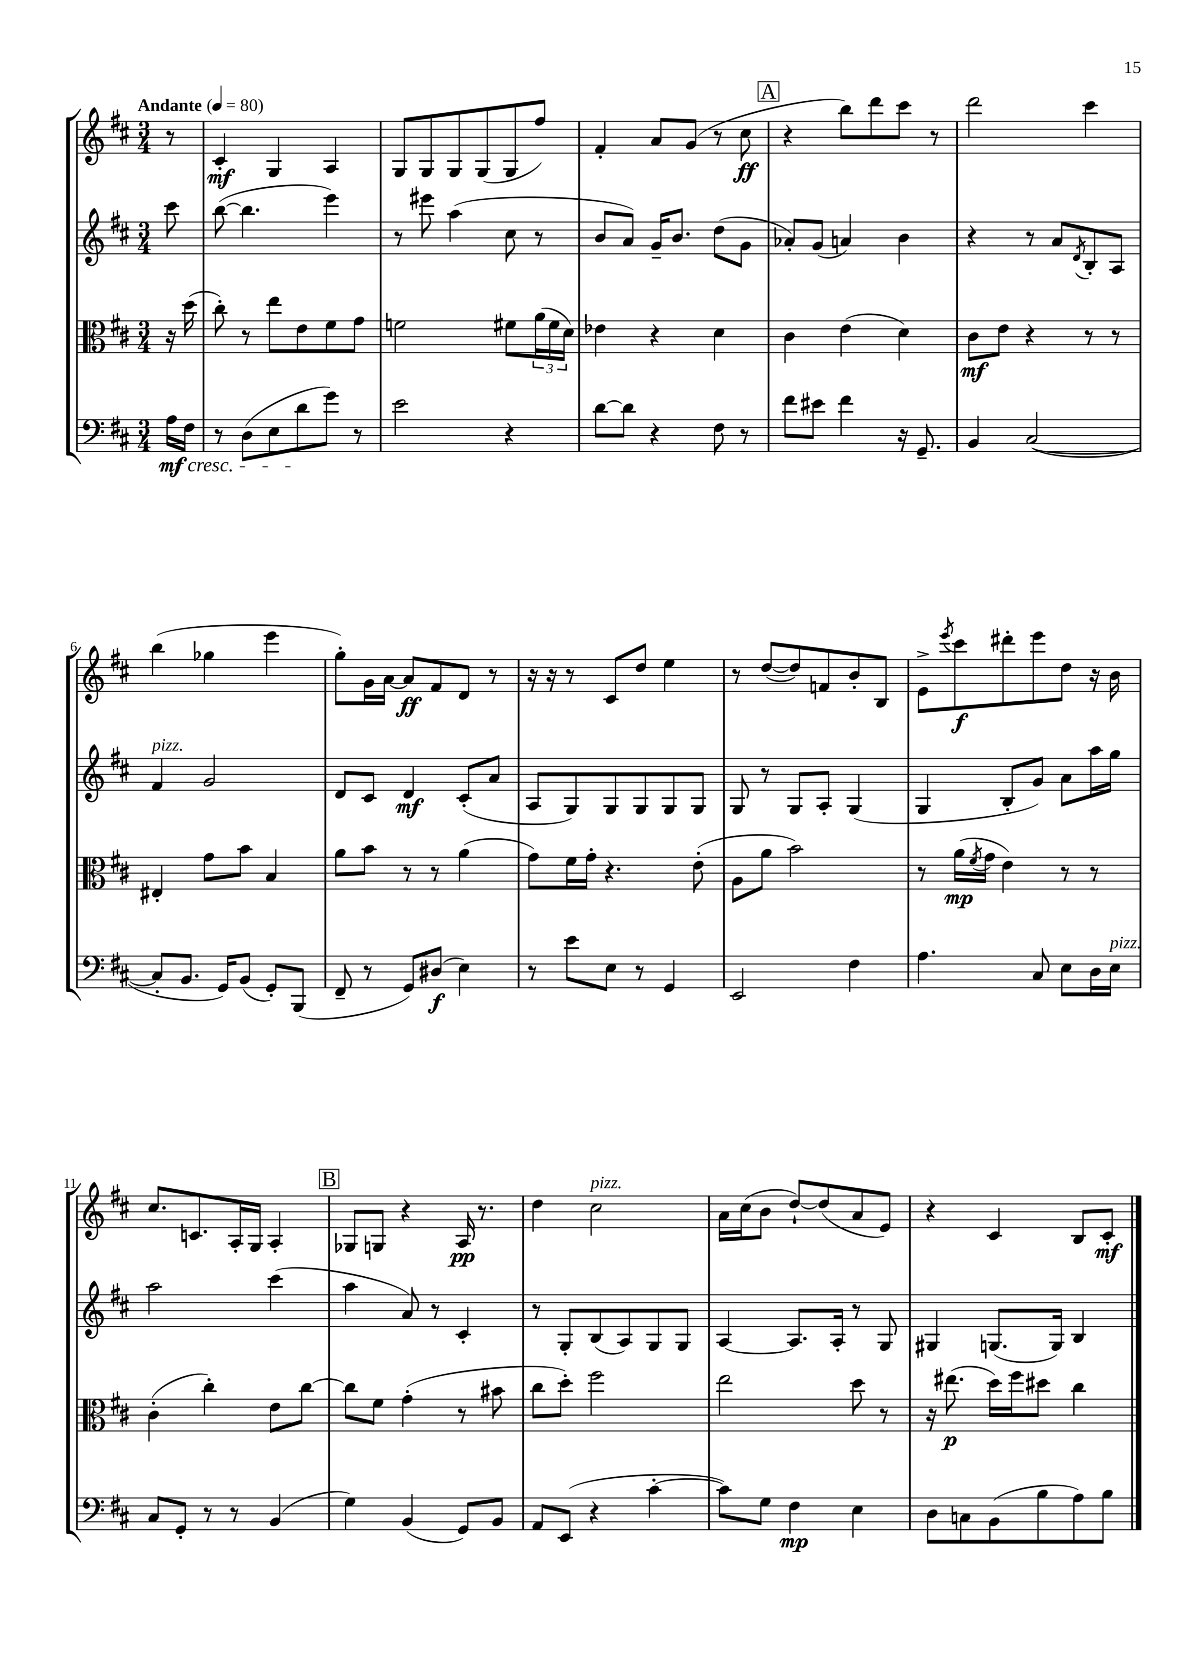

**kern	**kern	**kern	**kern
*staff4	*staff3	*staff2	*staff1
*clefF4	*clefC3	*clefG2	*clefG2
*k[f#c#]	*k[f#c#]	*k[f#c#]	*k[f#c#]
*M3/4	*M3/4	*M3/4	*M3/4
*MM80	*MM80	*MM80	*MM80
16A	16r	8ccc#	8r
16F#	(16dd	.	.
=	=	=	=
8r	8cc#')	([8bb	4c#'
(8D	8r	4.bb]	.
8E	8ee	.	4G
8d	8e	.	.
8g)	8f#	4eee)	4A
8r	8g	.	.
=	=	=	=
2e	2f	8r	8G
.	.	8eee#	8G
.	.	(4aa	8G
.	.	.	(8G
4r	8f#	8cc#	8G
.	(24a	8r	8ff#)
.	24f#	.	.
.	24d)	.	.
=	=	=	=
[8d	4e-	8b	4f#'
8d]	.	8a)	.
4r	4r	16g~	8a
.	.	8.b	.
.	.	.	(8g
8F#	4d	(8dd	8r
8r	.	8g	8cc#
=	=	=	=
8f#	4c#	8a-')	4r
8e#	.	(8g	.
4f#	(4e	4a)	8bb)
.	.	.	8ddd
16r	4d)	4b	8ccc#
8.GG~	.	.	.
.	.	.	8r
=	=	=	=
4BB	8c#	4r	2ddd
.	8e	.	.
([2C#	4r	8r	.
.	.	8a	.
.	.	8qd	.
.	8r	8B'	4ccc#
.	8r	8A	.
=	=	=	=
8C#']	4E#'	4f#	(4bb
8.BB	.	.	.
.	8g	2g	4gg-
16GG)	.	.	.
(8BB	8b	.	.
8GG')	4B	.	4eee
(8BBB	.	.	.
=	=	=	=
8FF#~	8a	8d	8gg')
8r	8b	8c#	16g
.	.	.	[16a
8GG)	8r	4d	8a]
(8D#	8r	.	8f#
4E)	(4a	(8c#'	8d
.	.	8a	8r
=	=	=	=
8r	8g)	8A	16r
.	.	.	16r
8e	16f#	8G)	8r
.	16g'	.	.
8E	4.r	8G	8c#
8r	.	8G	8dd
4GG	.	8G	4ee
.	(8e'	8G	.
=	=	=	=
2EE	8A	8G	8r
.	8a	8r	([8dd
.	2b)	8G	8dd])
.	.	8A'	8f
4F#	.	(4G	8b'
.	.	.	8B
=	=	=	=
4.A	8r	4G	8e^
.	.	.	8qeee
.	(16a	.	8ccc#
.	8qf#	.	.
.	16g	.	.
.	4e)	8B'	8ddd#'
8C#	.	8g)	8eee
8E	8r	8a	8dd
16D	8r	16aa	16r
16E	.	16gg	16b
=	=	=	=
8C#	(4c#'	2aa	8.cc#
8GG'	.	.	.
.	.	.	8.c
8r	4cc#')	.	.
8r	.	.	16A'
.	.	.	16G
(4BB	8e	(4ccc#	4A'
.	[8cc#	.	.
=	=	=	=
4G)	8cc#]	4aa	8G-
.	8f#	.	8G
(4BB	(4g'	8a)	4r
.	.	8r	.
8GG)	8r	4c#'	16A
.	.	.	8.r
8BB	8b#	.	.
=	=	=	=
8AA	8cc#	8r	4dd
(8EE	8dd')	8G'	.
4r	2ff#	(8B	2cc#
.	.	8A)	.
[4c#'	.	8G	.
.	.	8G	.
=	=	=	=
8c#])	2ee	[4A	16a
.	.	.	(16cc#
8G	.	.	8b
4F#	.	8.A]	[8dd`)
.	.	.	(8dd]
.	.	16A'	.
4E	8dd	8r	8a
.	8r	8G	8e)
=	=	=	=
8D	16r	4G#	4r
.	(8.ee#	.	.
8C	.	.	.
(8BB	16dd)	(8.G	4c#
.	16ff#	.	.
8B	8dd#	.	.
.	.	16G)	.
8A)	4cc#	4B	8B
8B	.	.	8c#'
==	==	==	==
*-	*-	*-	*-
